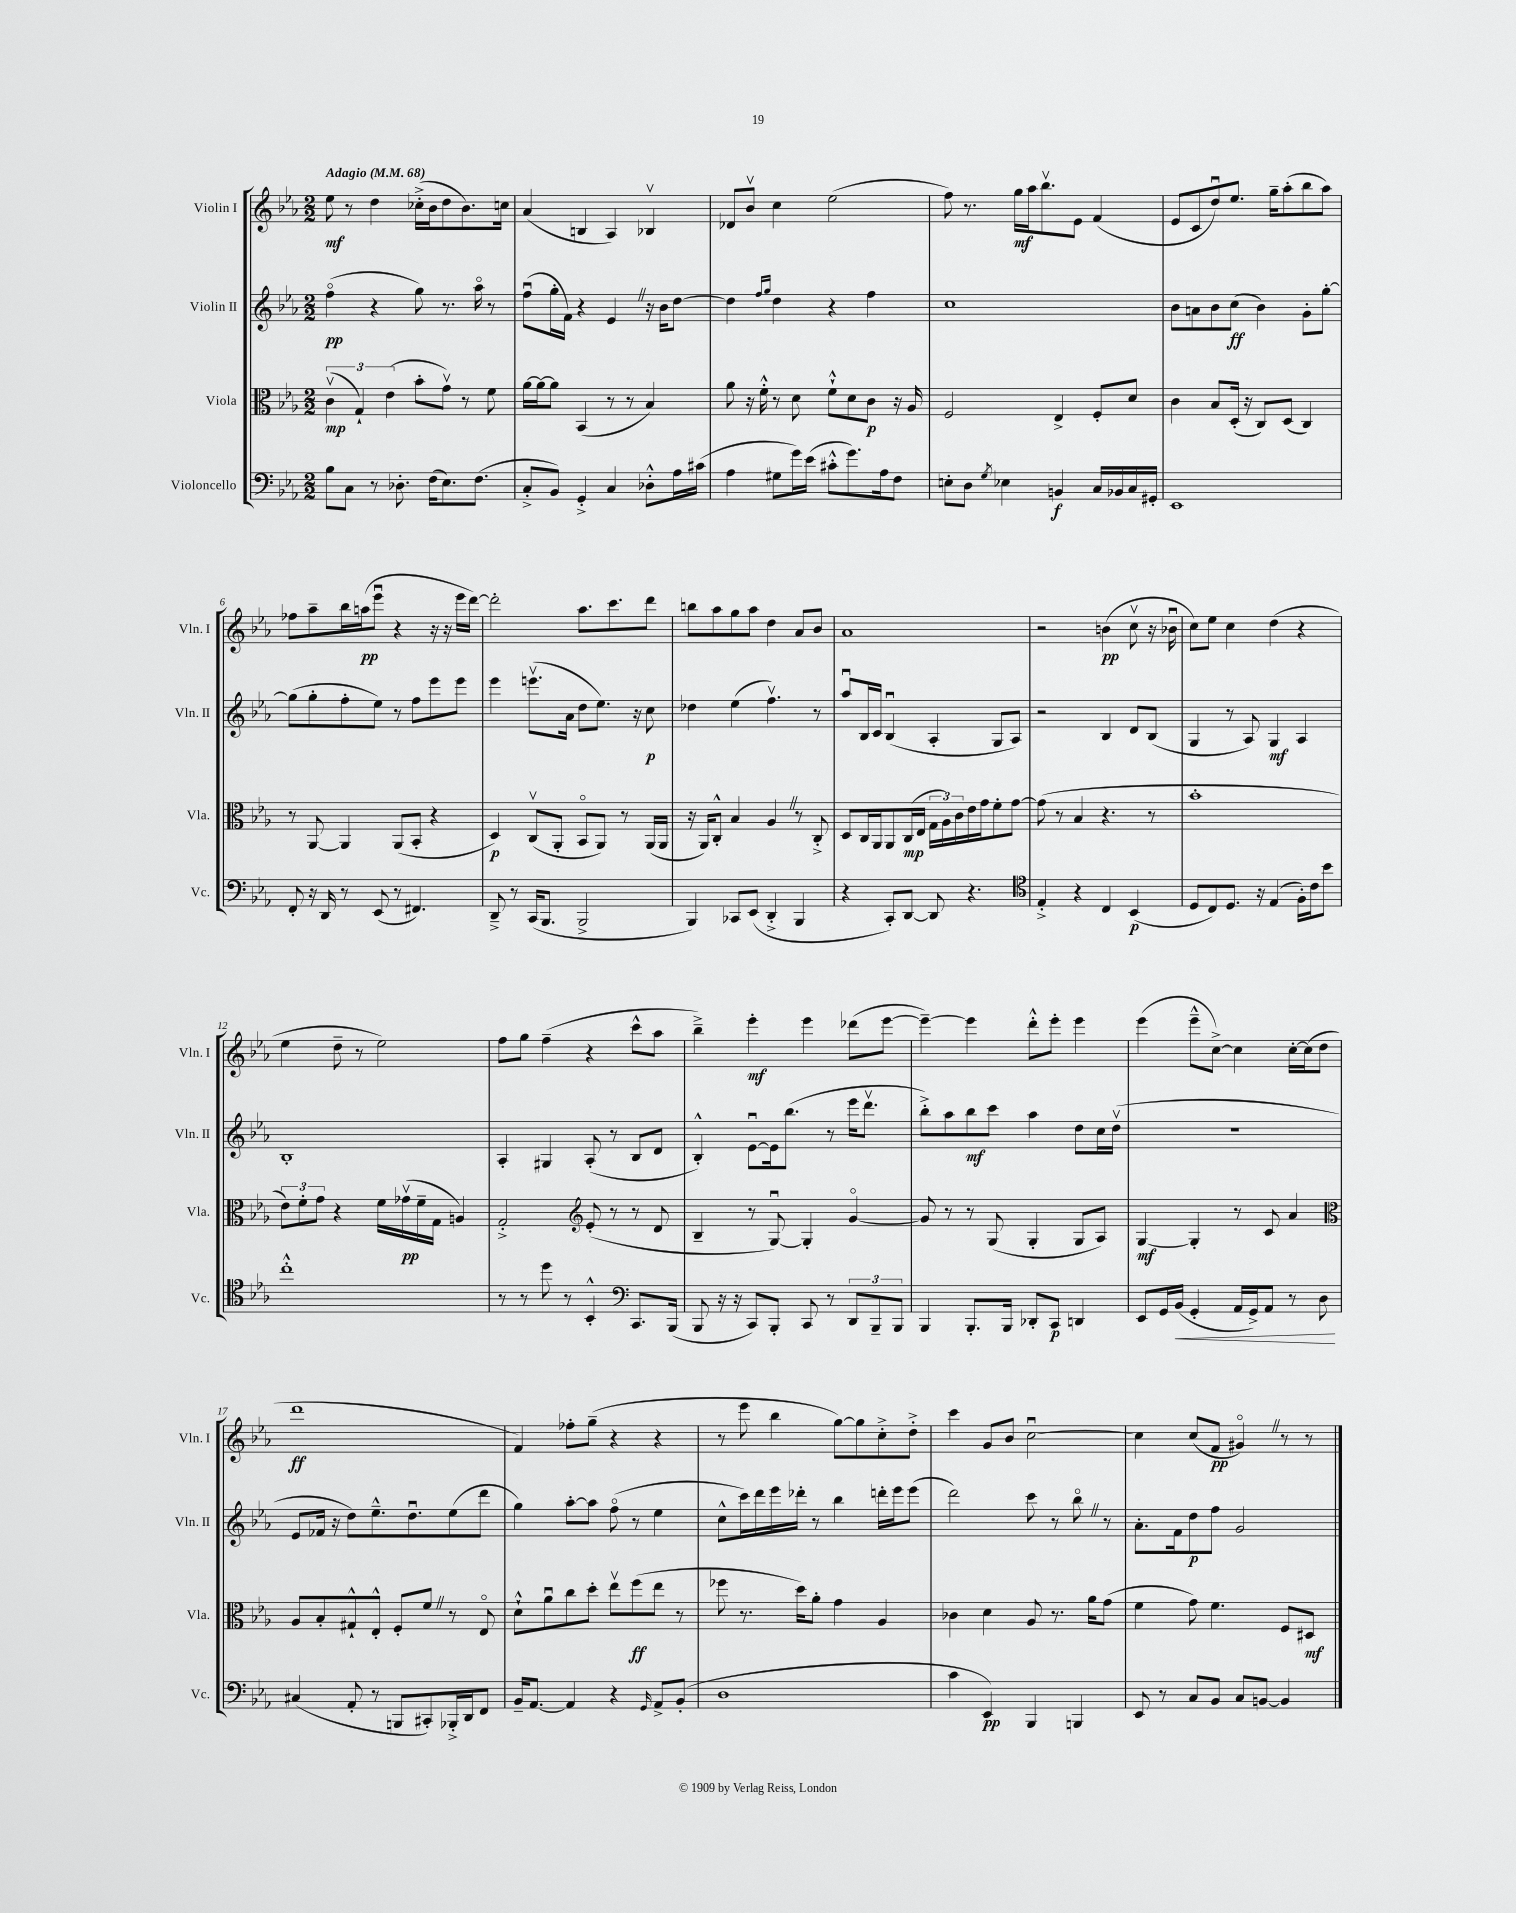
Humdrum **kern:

**kern	**kern	**kern	**kern
*staff4	*staff3	*staff2	*staff1
*clefF4	*clefC3	*clefG2	*clefG2
*k[b-e-a-]	*k[b-e-a-]	*k[b-e-a-]	*k[b-e-a-]
*M2/2	*M2/2	*M2/2	*M2/2
*MM68	*MM68	*MM68	*MM68
8B-\L	(6cv\	(4ffo\	8ee-\
8C\J	.	.	8r
.	6G`/)	.	.
8r	.	4r	4dd\
.	(6e-\	.	.
8.D-'\	.	.	.
.	8b-'\L	8gg\)	(16cc-'^\LL
(16F\LK	.	.	16b-\J
8.E-\)	8gv\J)	8.r	8dd\
.	8r	.	8.b-\)
(8.F\J	.	16aa-o\	.
.	8f\	8r	.
.	.	.	16cc\Jk
=	=	=	=
8C'^/L	[16a-\LL	(8ffu\L	(4a-/
.	16a-\_J	.	.
8BB-/J)	8a-\]J	16gg'\L	.
.	.	16f\JJ)	.
4GG'^/	(4BB-/	4r	4B/
4C/	8r	4e-/	4A-/)
.	8r	.	.
8D-'^^\L	4B-/)	16r	4B-v/
.	.	16b-\LK	.
16A-\L	.	[8dd\J	.
(16c#\JJ	.	.	.
=	=	=	=
4A-\	8a-\	4dd\]	8d-/L
.	16r	.	8b-v/J
.	16f'^^\	.	.
.	.	16qqff/LL	.
.	.	16qqgg/JJ	.
8G#\L	8r	4dd\	4cc\
16g\L)	8d\	.	.
(16e-\JJ	.	.	.
8c#'^^\L	8f`^^\L	4r	(2ee-\
8.g\)	8d\	.	.
.	8c\J	4ff\	.
16A-\k	.	.	.
8F\J	16r	.	.
.	16A-/	.	.
=	=	=	=
8E'\L	2F/	1cc	8ff\)
8D\J	.	.	8.r
8qG/	.	.	.
4E-\	.	.	.
.	.	.	16gg\LL
.	.	.	16aa-\J
.	.	.	8.bb-v\
4BB/	4E-^/	.	.
.	.	.	8e-\J
16C/LL	8F'/L	.	(4f/
16BB-/	.	.	.
16C/	8d/J	.	.
16GG#'/JJ	.	.	.
=	=	=	=
1EE-	4c\	8b-\L	8e-/L
.	.	8a\	8c/
.	8B-/L	8b-\	8ddu/)
.	(16D'/Jk	(8cc\J	8.ee-/J
.	16r	.	.
.	8C/L)	4b-\)	.
.	.	.	16gg~\LK
.	(8D/J	.	(8aa-'\
.	4C/)	8g'\L	8bb-\
.	.	[8gg'\J	8aa-\J)
=	=	=	=
8FF'/	8r	(8gg\]L	8ff-\L
16r	[8AA-/	8gg'\	8aa-~\
16DD/	.	.	.
8r	4AA-/]	8ff'\	16bb-\L
.	.	.	(16aa\J
(8EE-/	.	8ee-\J)	8eee-u\J
8r	(8AA-/L	8r	4r
4.FF#/)	8BB-'/J	8ff\L	.
.	4r	8eee-\	16r
.	.	.	16r
.	.	8eee-\J	16eee-\LL
.	.	.	[16ddd\JJ)
=	=	=	=
8DD~^/	4D/)	4eee-\	2ddd'\]
8r	.	.	.
(16CC/LK	(8Cv/L	(8.eeev\L	.
8.BBB-/J	.	.	.
.	8AA-'/J	.	.
.	.	16a-\Jk	.
2BBB-^/	8BB-o/L	8dd\L	8.aa-\L
.	8AA-/J)	8.ee-\J)	.
.	.	.	8.ccc\
.	8r	.	.
.	.	16r	.
.	(16AA-/LL	8cc\	8ddd\J
.	16AA-/JJ	.	.
=	=	=	=
4BBB-/)	16r	4dd-\	8bb\L
.	16AA-/LK)	.	.
.	8C'^^/J	.	8aa-\
8CC-/L	4B-/	(4ee-\	8gg\
(8EE-/J	.	.	8aa-\J
4DD'^/	4A-/	4.ffv\)	4dd\
4BBB-/	8r	.	8a-/L
.	8C'^/	8r	8b-/J
=	=	=	=
4r	8D/L	8aa-u/L	1a-
.	16C/L	16B-/L	.
.	16AA-/J	16c/JJ	.
8CC'/L)	8AA-/	(4B-u/	.
[8DD/J	(16C/L	.	.
.	16E-/JJ	.	.
8DD/]	24G\LL	4A-'/	.
.	24A-\)	.	.
.	24c\	.	.
4.r	16e-\	.	.
.	16g\J	.	.
.	8f'\	8G/L	.
.	[8g\J	8A-/J)	.
=	=	=	=
*clefC4	*	*	*
4E-'^/	(8g\]	2r	2r
.	8r	.	.
4r	4B-/	.	.
4C/	4.r	4B-/	(4b\
(4BB-/	.	8d/L	8ccv\
.	8r	(8B-/J	16r
.	.	.	16b-u\
=	=	=	=
8D/L	1b-'	4G/	8cc\L)
8C/)	.	.	8ee-\J
8.D/J	.	8r	4cc\
.	.	8A-/)	.
16r	.	.	.
(4E-/	.	4G/	(4dd\
16F'\LL)	.	4A-/	4r
16c\J	.	.	.
8b-\J	.	.	.
=	=	=	=
1cc'^^	12e-\L)	1B-'	4ee-\
.	12f'\	.	.
.	12g\J	.	.
.	4r	.	8dd~\
.	.	.	8r
.	16f\LL	.	2ee-\)
.	(16g-v\	.	.
.	16f~\	.	.
.	16G\JJ	.	.
.	4A/)	.	.
=	=	=	=
8r	2G'^/	4A-'/	8ff\L
8r	.	.	8gg\J
8dd\	.	4G#/	(4ff~\
8r	.	.	.
*	*clefG2	*	*
4BB-'^^/	(8e-'/	(8A-'/	4r
.	8r	8r	.
*clefF4	*	*	*
8.CC/L	8r	8B-/L	8ccc^^\L
.	8d/	8d/J	8aa-\J
(16BBB-/Jk	.	.	.
=	=	=	=
8BBB-/	4B-~/	4B-'^^/)	4bb-~^\)
16r	.	.	.
16r	.	.	.
8CC/L)	8r	[8e-u\L	4eee-'\
8BBB-'/J	[8Gu/)	16e-\]k	.
.	.	(8.bb-\J	.
8CC/	4G'/]	.	4eee-\
8r	.	8r	.
12DD/L	[4go/	16eee-\LK	(8ddd-\L
.	.	8.dddv\J	.
12BBB-~/	.	.	.
.	.	.	[8eee-\J
12BBB-/J	.	.	.
=	=	=	=
4BBB-/	8g/]	8bb-'^\L)	4eee-~\_)
.	8r	8aa-\	.
8.BBB-'/L	8r	8bb-\	4eee-\]
.	(8G/	8ccc\J	.
16BBB-/Jk	.	.	.
8DD-'/L	4G'/	4aa-\	8ddd'^^\L
8CC/J	.	.	8eee-'\J
4DD/	8G/L	8dd\L	4eee-\
.	8A-/J)	16cc\L	.
.	.	(16ddv\JJ	.
=	=	=	=
8EE-/L	[4G/	1r	(4eee-\
16GG/L	.	.	.
(16BB-/JJ	.	.	.
4GG'/	4G'/]	.	8eee-~^^\L
.	.	.	[8cc^\J)
16AA-/LL	8r	.	4cc\]
16GG^/J)	.	.	.
8AA-/J	8c/	.	.
8r	4a-/	.	[16cc'\LL
.	.	.	(16cc\]J
8D\	.	.	8dd\J
=	=	=	=
*	*clefC3	*	*
(4C#/	8A-/L	8e-/L	1ddd
.	8B-'/	16f-/Jk	.
.	.	16r	.
8AA-'/	8G#`^^/	8dd\L)	.
8r	8E-'^^/J	8.ee-~^^\	.
8BBB/L	8F'/L	.	.
.	.	8.ddu\	.
8CC#'/)	8f/J	.	.
16BBB-'^/L	8r	(8ee-\	.
16DD/J	.	.	.
8FF/J	8E-o/	8ddd\J	.
=	=	=	=
16BB-~/LK	8d`^^\L	4gg\)	4f/)
[8.AA-/J	.	.	.
.	8a-u\	.	.
4AA-/]	8cc\	[8aa-'\L	8ff-'\L
.	8dd'\J	8aa-\]J	(8gg~\J
4r	8ee-v\L	(8ffo\	4r
.	(8ff\	8r	.
16qqGG/	.	.	.
8AA-^/L	8ee-\J	4ee-\	4r
(8BB-'/J	8r	.	.
=	=	=	=
1D	8ff-\	8cc^^\L	8r
.	8.r	16ccc\L)	8eee-\
.	.	16ddd\	.
.	.	16eee-\	4bb-\
.	16dd\LK)	16ddd-'\JJ	.
.	8a-'\J	8r	.
.	4g\	4bb-\	[8gg\L)
.	.	.	8gg\]
.	4A-/	16ddd'\LL	8cc'^\
.	.	16eee-\J	.
.	.	(8eee-\J	8dd'^\J
=	=	=	=
4c\	4c-\	2ddd\)	4ccc\
4EE-/)	4d\	.	8g/L
.	.	.	8b-/J
4BBB-/	8A-/	8ccc\	[2ccu\
.	8.r	8r	.
4BBB/	.	8bb-o\	.
.	16a-\LK	.	.
.	(8g\J	8r	.
=	=	=	=
8EE-/	4f\	8.a-'\L	4cc\]
8r	.	.	.
.	.	16f\k	.
8C/L	8g\)	8dd\	(8cc/L
8BB-/J	4.f\	8ff\J	8f/J
8C/L	.	2g/	4g#o/)
[8BB/J	.	.	.
4BB/]	8F/L	.	8r
.	8D#/J	.	8r
==	==	==	==
*-	*-	*-	*-
